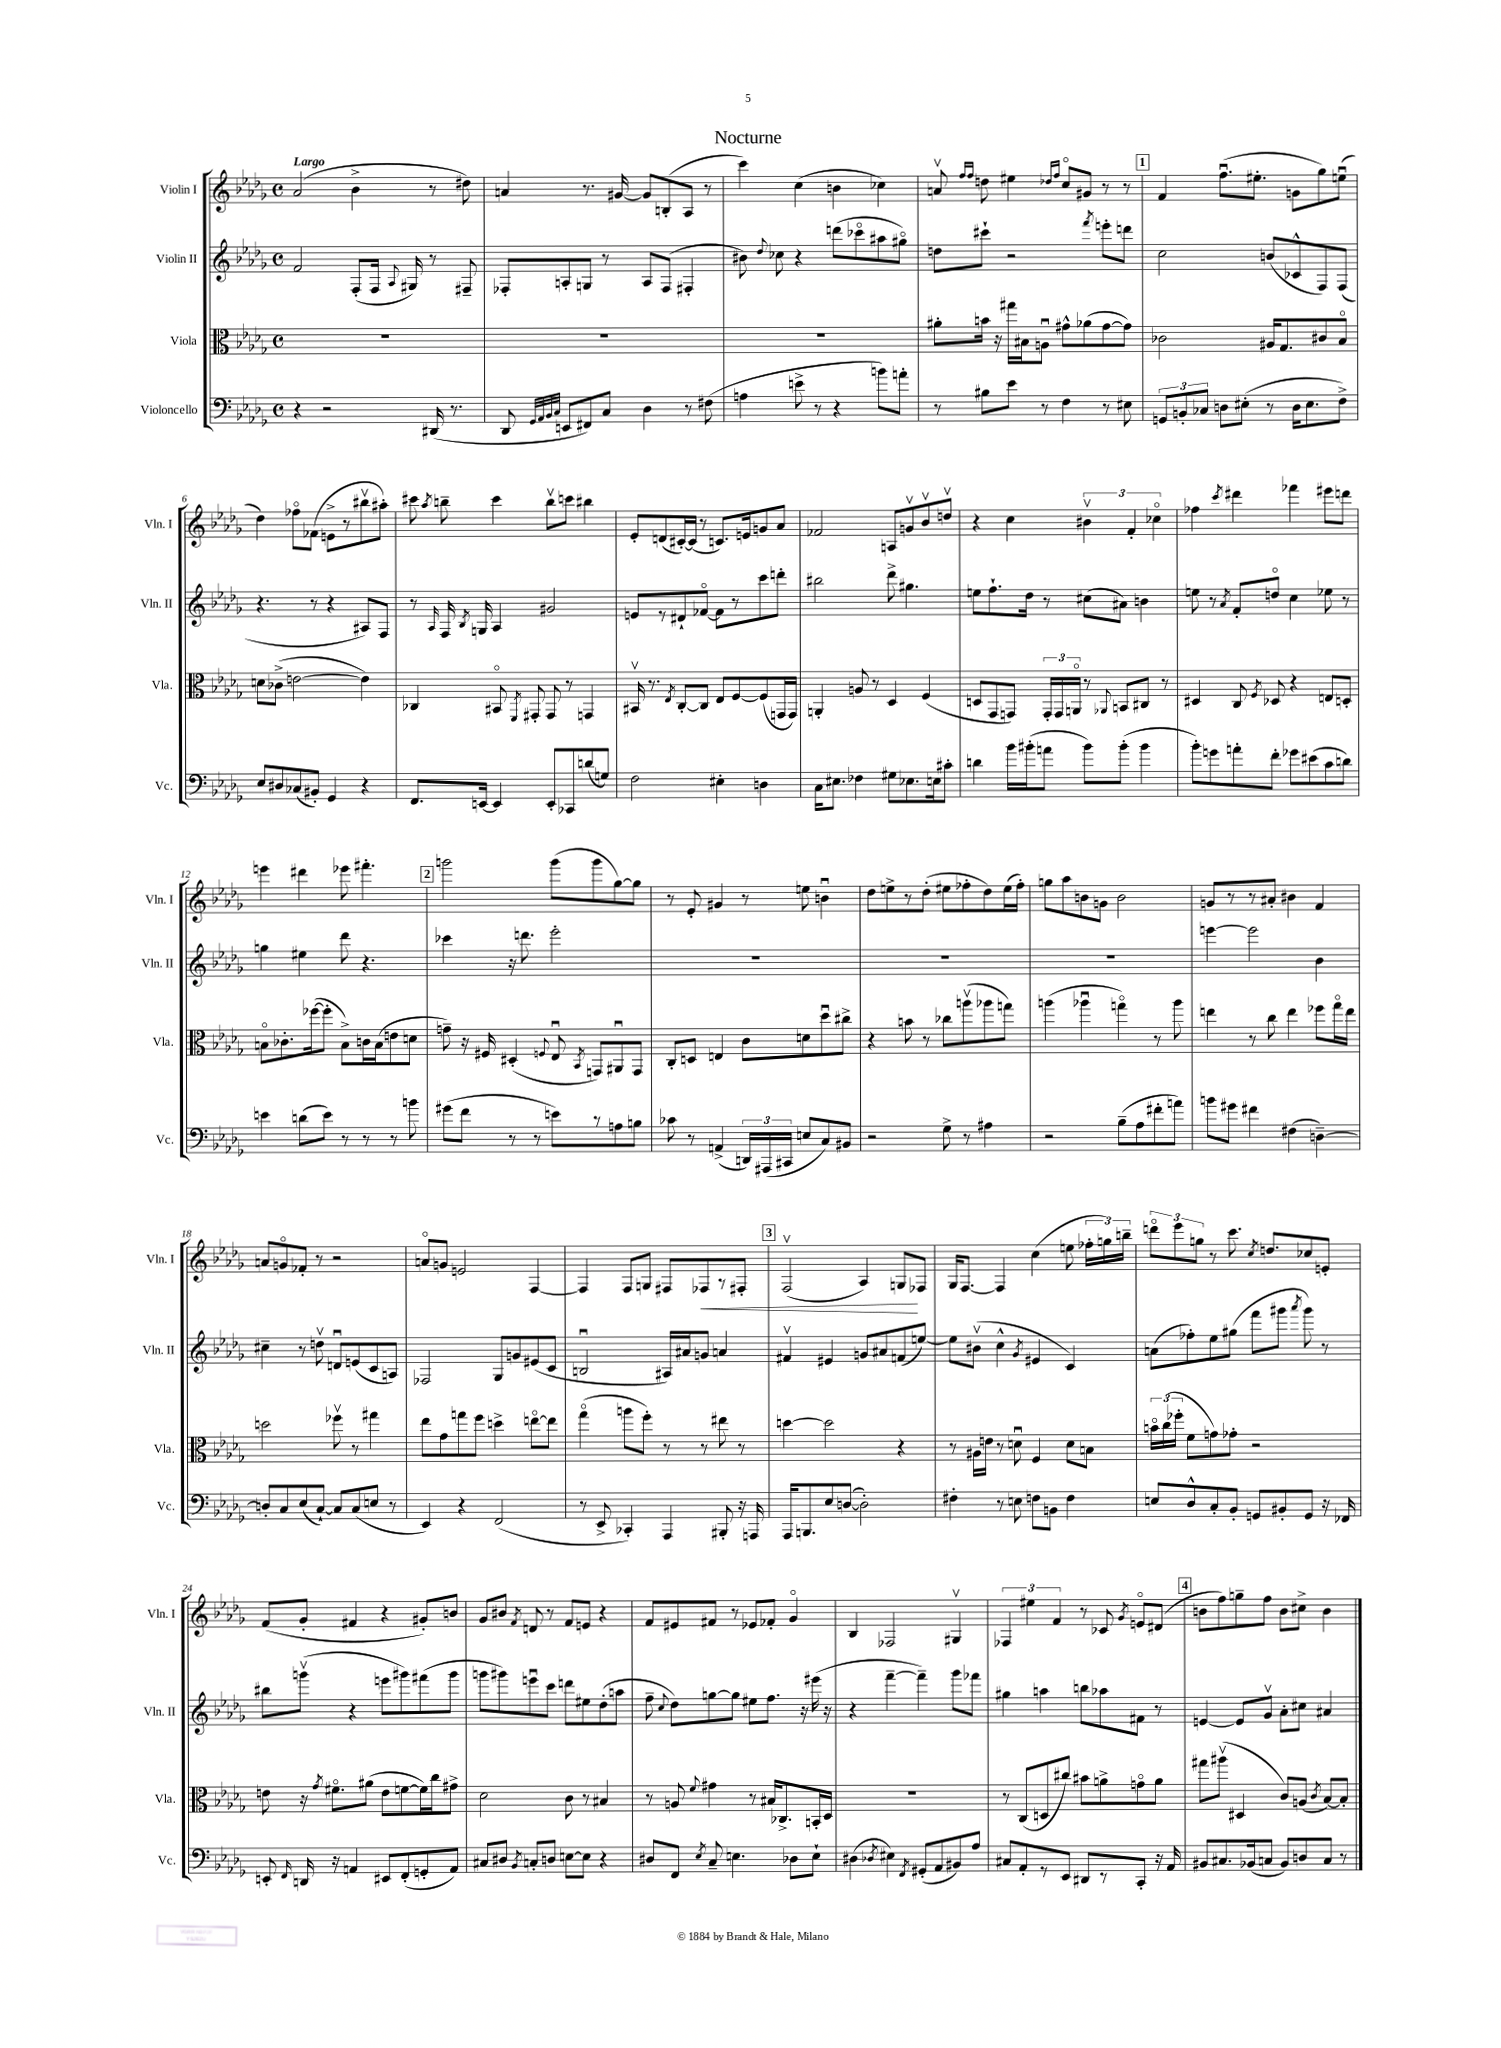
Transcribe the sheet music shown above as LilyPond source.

\header { title = "Nocturne" }
<<
\new StaffGroup <<
\new Staff = "s0" \with { instrumentName = "Violin I" shortInstrumentName = "Vln. I" } {
    \clef treble \key des \major \defaultTimeSignature \time 4/4 \tempo "Largo"
    \autoBeamOff aes'2( bes'4-> r8 dis''8) |
    a'4 r8. gis'16~ gis'8[ b8-.( aes8] r8 |
    c'''4) c''4( b'4 ces''4) |
    a'8\upbow \grace { f''16[ f''16] } d''8 eis''4 \grace { des''16[ f''16] } c''8[\flageolet gis'8] r8 r8 |
    \mark \markup { \box "1" } f'4 f''8.[\downbow( eis''8.]-. g'8[ ges''8) e''8]\downbow( |
    des''4) fes''8[\flageolet fes'8]( e'8[-> r8 bis''8\upbow ais''8]-.) |
    cis'''8 \acciaccatura { aes''8 } b''8-- cis'''4 b''8[\upbow c'''8] bis''4 |
    ees'8[-. d'8( cis'16~-.) cis'16]( r8 c'8.[) e'16 g'8 aes'8] |
    fes'2 a8[ g'8\upbow bes'8\upbow d''8]\upbow |
    r4 c''4 \tuplet 3/2 { bis'4\upbow f'4-. ces''4\flageolet } |
    fes''4 \acciaccatura { c'''8 } dis'''4 fes'''4 eis'''8[ d'''8] |
    e'''4 dis'''4 ees'''8 fis'''4.-. |
    \mark \markup { \box "2" } g'''2 g'''8[( g'''8 ges''8~) ges''8] |
    r8 ees'8-. gis'4 r8 e''8 b'4\downbow |
    des''8[ e''8-> r8 des''8]-.( eis''8[ fes''8-. des''8) eis''16( fes''16]-.) |
    g''8[ aes''8 b'8 g'8] b'2 |
    g'8[ r8 r8 ais'8]-. bis'4 f'4 |
    a'8[ g'8\flageolet fes'8]-. r8 r2 |
    a'8[\flageolet g'8] e'2 f4~ |
    f4 f8[ g8] fis8[ fes8\< r8 fis8]-. |
    \mark \markup { \box "3" } f2\upbow( aes4) g8[\! fes8] |
    ges16[ f8.]~ f4 c''4( e''8 \tuplet 3/2 { fes''16[-. g''16) b''16]-- } |
    \tuplet 3/2 { d'''8[\flageolet ees'''8 g''8] } r8 c'''8. \acciaccatura { c''8 } d''8.[ ces''8 e'8]-. |
    f'8[( ges'8]-. fis'4 r4 gis'8[-.) b'8] |
    ges'8[ bis'8] \acciaccatura { f'8 } d'8 r8 f'8[ e'8] r4 |
    f'8[ eis'8 fis'8] r8 ees'8[ fes'8]-. ges'4\flageolet |
    bes4 fes2 gis4\upbow |
    \tuplet 3/2 { fes4 eis''4 f'4 } r8 ces'8 \acciaccatura { ges'8 } e'8[\flageolet dis'8]( |
    \mark \markup { \box "4" } b'8[ f''8) g''8-- f''8] b'8[ cis''8]-> b'4 \bar "|." |
}
\new Staff = "s1" \with { instrumentName = "Violin II" shortInstrumentName = "Vln. II" } {
    \clef treble \key des \major \defaultTimeSignature \time 4/4
    \autoBeamOff f'2 f8[-.( f16] \appoggiatura { aes8 } gis16) r8 fis8-- |
    fes8[-. a8-. g8] r8 a8[ fes8]( fis4-. |
    bis'8) \appoggiatura { des''8 } ces''8 r4 d'''8[( ces'''8\flageolet ais''8 gis''8]\flageolet) |
    d''8[ cis'''8]-! r2 \acciaccatura { f'''8 } e'''8[-. d'''8] |
    \mark \markup { \box "1" } c''2 b'8[( ces'8-^ f8) f8]( |
    r4. r8 r4 ais8[) f8] |
    r8 \grace { aes16 } f16 \acciaccatura { bes8 } g16 aes4 gis'2 |
    e'8[ r8 dis'8-! fes'8]~\flageolet fes'8[ r8 c'''8 d'''8]-. |
    bis''2 des'''8-> gis''4. |
    e''8[ f''8.-! des''16] r8 cis''8[( ais'8]) b'4 |
    e''8 r8 \acciaccatura { aes'8 } f'8[-. d''8]\flageolet c''4 ees''8 r8 |
    g''4 eis''4 des'''8 r4. |
    \mark \markup { \box "2" } ces'''4 r16 d'''8. ees'''2-. |
    R1 |
    R1 |
    R1 |
    e'''4~ e'''2 bes'4 |
    cis''4-- r8 d''8\upbow d'8[\downbow e'8( c'8 a8]) |
    fes2 ges8[ g'8 eis'8( c'8] |
    b2\downbow ais16[) ais'16 g'8] a'4 |
    \mark \markup { \box "3" } fis'4\upbow eis'4 g'8[ ais'8 f'8( e''8]~) |
    e''8[ bis'8]\upbow( c''4-^ \acciaccatura { ges'8 } eis'4 c'4) |
    a'8[( fes''8-.) ees''8 gis''8]( f'''8[ gis'''8] \acciaccatura { aes'''8 } gis'''8) r8 |
    bis''8[ g'''8]\upbow( r4 e'''8[ gis'''8) fis'''8( gis'''8] |
    g'''8[ gis'''8) e'''8\downbow c'''8] d'''8[ eis''8 des''8-.( a''8] |
    f''8-- \appoggiatura { c''8 } des''8[) g''8~ g''8] eis''8[ f''8.] r16 eis'''16( r16 |
    r4 f'''4~-- f'''4--) ges'''8[ fes'''8] |
    gis''4 a''4 b''8[ aes''8 fis'8] r8 |
    \mark \markup { \box "4" } e'4~ e'8[ ges'8]\upbow aes'8[-. cis''8] ais'4 \bar "|." |
}
\new Staff = "s2" \with { instrumentName = "Viola" shortInstrumentName = "Vla." } {
    \clef alto \key des \major \defaultTimeSignature \time 4/4
    \autoBeamOff R1 |
    R1 |
    R1 |
    ais'8[-. b'16] r16 gis''16[ bis16 a8]\downbow gis'8[-^ aes'8( gis'8~ gis'8]) |
    \mark \markup { \box "1" } ces'2 ais16[ ges8. cis'8 bes8]\flageolet |
    d'8[ ces'8]->( e'2~ e'4) |
    ces4 bis,8\flageolet \acciaccatura { f,8 } gis,8-. gis,8 r8 g,4 |
    bis,16\upbow r8. \acciaccatura { ees8 } c8[~-. c8] ees8[ f8~ f8( g,16 g,16]) |
    a,4-. a8 r8 des4 f4( |
    d8[ ges,8 g,8]) \tuplet 3/2 { g,16[-. g,16 a,16]\flageolet } r8 \appoggiatura { aes,8 } b,8[ cis8] r8 |
    dis4 c8 \acciaccatura { f8 } des8 r4 e8[ d8]-. |
    b8[\flageolet ces'8.-. fes''16~( fes''8]-. b8[->) c'16 b16( e'8 d'8] |
    \mark \markup { \box "2" } g'8--) r16 fis16 dis4-.( \appoggiatura { f8 } ees8\downbow \acciaccatura { bes,8 } g,8[) ais,8\downbow g,8] |
    c8[-. d8] e4 c'8[ d'8 des''8\downbow cis''8]-> |
    r4 b'8 r8 ces''8[ a''8\upbow( aes''8 g''8]) |
    a''4( aes''4\downbow g''4\flageolet) r8 aes''8 |
    e''4 r8 c''8 e''4 fes''8[ ges''16\flageolet e''16] |
    d''2 fes''8\upbow r8 gis''4 |
    ees''8[ ges'8 g''8 f''8] d''4-> e''8[~\flageolet e''8] |
    ges''4\flageolet( a''8[ f''8]-.) r8 r8 eis''8 r8 |
    \mark \markup { \box "3" } d''4~ d''2 r4 |
    r8 ais16[ e'16] r8 d'8\downbow f4 d'8[ b8] |
    \tuplet 3/2 { b'16[\flageolet c''16( fes''16]-. } f'8[ g'8) ges'8]-. r2 |
    e'8 r16 \acciaccatura { ges'8 } fis'8.[\flageolet ais'8]( e'8[ f'8~ f'16) c''16 gis'8]-> |
    des'2 c'8 r8 bis4 |
    r8 a8 \appoggiatura { f'8 } gis'4 r8 bis16[ ces8.-> b,16-. des16] |
    R1 |
    r8 c8[( d8 cis''8]) bis'8[ a'8-> g'8\flageolet a'8] |
    \mark \markup { \box "4" } gis''8[ ais''8]\upbow( dis4 c'8[) a8]( \acciaccatura { c'8 } bes8[~) bes8]-. \bar "|." |
}
\new Staff = "s3" \with { instrumentName = "Violoncello" shortInstrumentName = "Vc." } {
    \clef bass \key des \major \defaultTimeSignature \time 4/4
    \autoBeamOff r4 r2 dis,16( r8. |
    des,8 \grace { ges,32[ aes,32 bes,32 c32] } e,8[ fis,8) c8] des4 r8 fis8( |
    a4 e'8-> r8 r4 b'8[) a'8]-. |
    r8 bis8[ ees'8] r8 f4 r8 eis8 |
    \mark \markup { \box "1" } \tuplet 3/2 { g,8[ b,8-. ces8] } d8[ eis8]-.( r8 d16[ eis8. f8]->) |
    ees8[ dis8 ces8( bis,8]-.) ges,4 r4 |
    f,8.[ e,16]~ e,4 e,8[-. ces,8 d'8( g8]) |
    f2 eis4-. d4 |
    c16[ eis8.] fes4 gis8[ ees8. e16 cis'8]-. |
    d'4 bes'16[ bis'16-.( a'8] bis'8[) bis'8]-.( bis'4 |
    bes'8[-.) g'8 a'8-. f'8]-. ges'8[ eis'8( c'8 d'8]) |
    e'4 d'8[( e'8]) r8 r8 r8 b'8 |
    \mark \markup { \box "2" } gis'8[( f'8] r8 r8 e'8[) r8 a8 b8] |
    ces'8 r8 a,4->( \tuplet 3/2 { d,16[) ais,,16( cis,16] } e8[ c8) bis,8] |
    r2 ges8-> r8 ais4 |
    r2 bes8[--( aes8 fis'8-. a'8]) |
    b'8[ gis'8] fis'4 fis4( d4~--) |
    d8[-. c8 ees8( c8]~-!) c8[ c8( e8] r8 |
    ees,4) r4 f,2( |
    r8 ees,8-> ces,4-.) aes,,4 bis,,8-. r16 a,,16 |
    \mark \markup { \box "3" } aes,,16[ b,,8. ees8 d8]~( d2-.) |
    fis4-. r8 e8 f8[ b,8] f4 |
    e8[ des8-^ c8-. bes,8]-. g,8[ bis,8-. g,8] r16 fes,16 |
    e,8-. \grace { f,16 } d,16 r16 a,4 eis,8[ f,8-.( g,8-. a,8]) |
    cis8[ dis8] \acciaccatura { bes,8 } c8[-. d8] e8[~ e8] r4 |
    dis8[ f,8] \acciaccatura { ees8 } c8-- e4. des8[ e8]-! |
    dis4( \acciaccatura { des8 } eis4) \acciaccatura { f,8 } gis,8[-.( aes,8 bis,8) aes8] |
    cis8[ aes,8-. r8 ees,8] dis,8[ r8 c,8]-. r16 aes,16 |
    \mark \markup { \box "4" } bis,8[ cis8. bes,16( c8] bes,8[) d8 c8] r8 \bar "|." |
}
>>
>>
